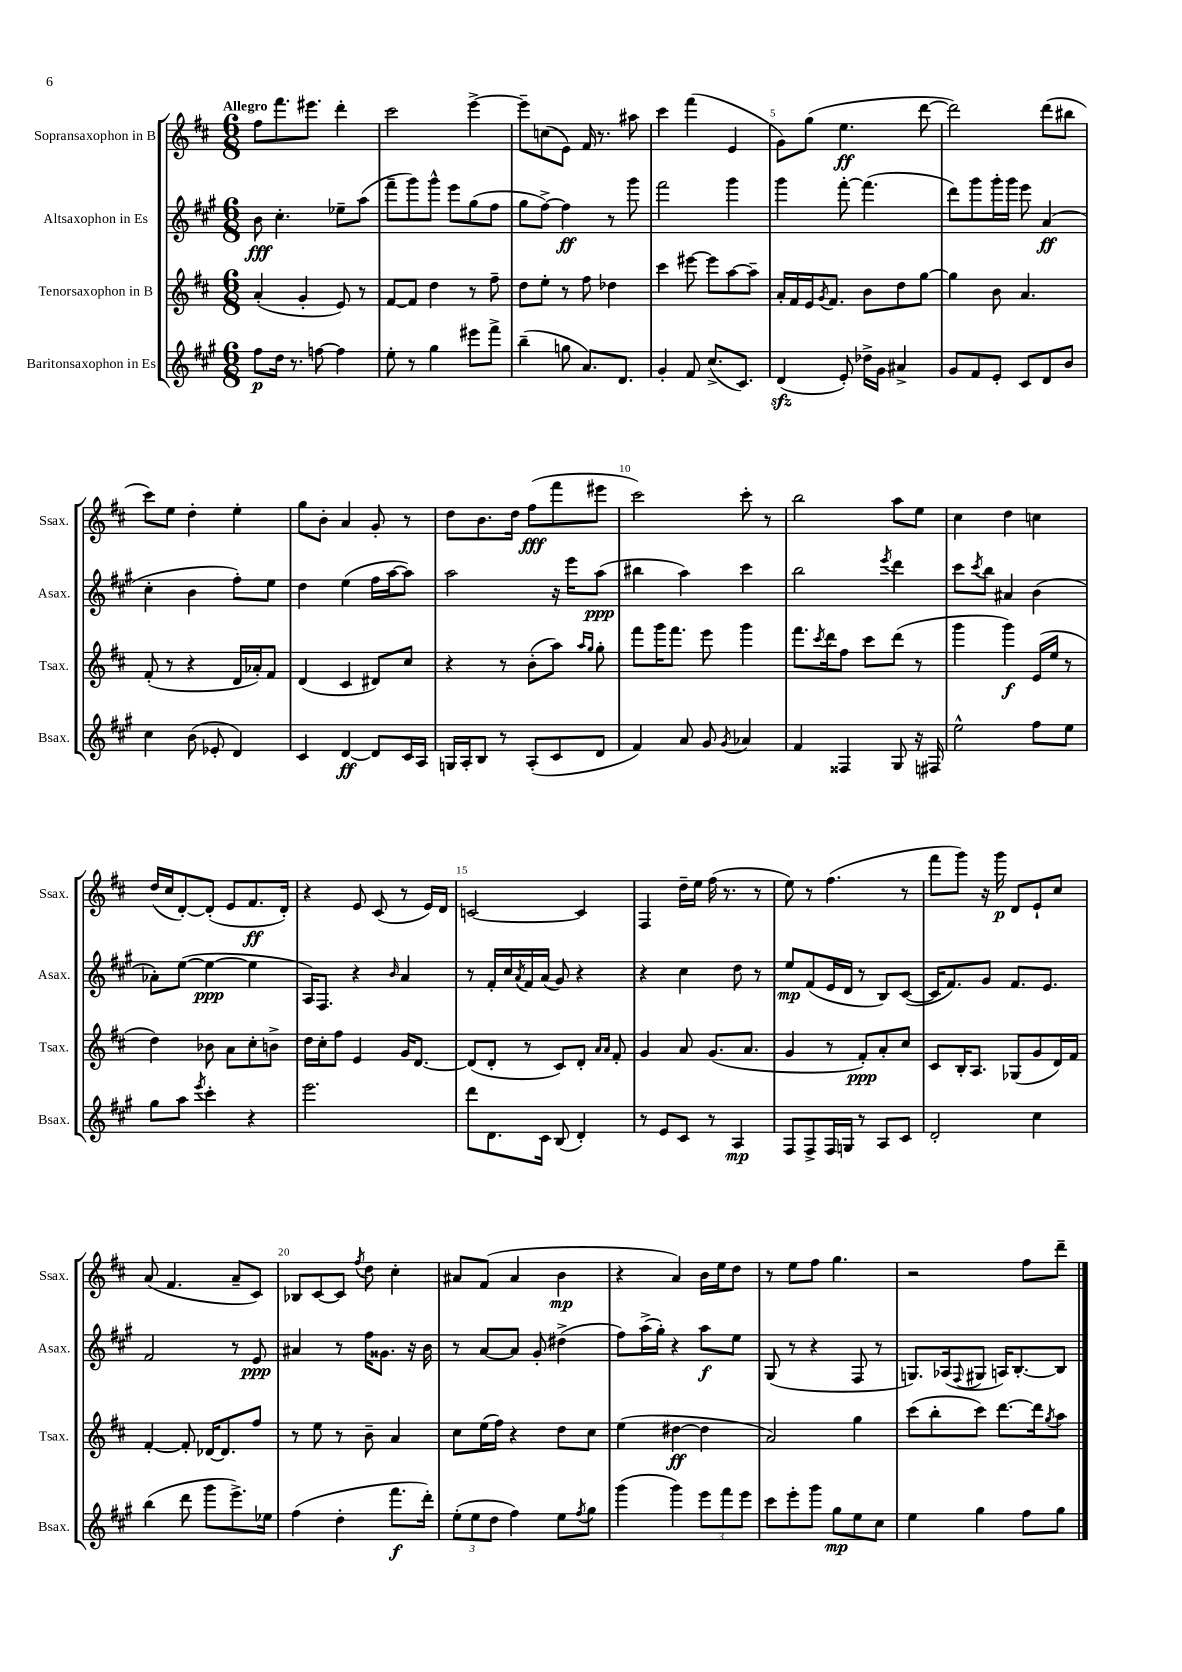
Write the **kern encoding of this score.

**kern	**dynam	**kern	**dynam	**kern	**dynam	**kern	**dynam
*part4	*part4	*part3	*part3	*part2	*part2	*part1	*part1
*staff4	*staff4	*staff3	*staff3	*staff2	*staff2	*staff1	*staff1
*I"Baritonsaxophon in Es	*	*I"Tenorsaxophon in B	*	*I"Altsaxophon in Es	*	*I"Sopransaxophon in B	*
*I'Bsax.	*	*I'Tsax.	*	*I'Asax.	*	*I'Ssax.	*
*clefG2	*	*clefG2	*	*clefG2	*	*clefG2	*
*k[f#c#g#]	*	*k[f#c#]	*	*k[f#c#g#]	*	*k[f#c#]	*
*M6/8	*	*M6/8	*	*M6/8	*	*M6/8	*
=1	=1	=1	=1	=1	=1	=1	=1
!	!	!	!	!	!	!LO:TX:a:B:t=Allegro	!
8ff#\L	p	(4a'/	.	8b\	fff	8ff#\L	.
16dd\Jk	.	.	.	4.cc#'\	.	8.fff#\	.
8.r	.	.	.	.	.	.	.
.	.	4g'/	.	.	.	.	.
.	.	.	.	.	.	8.eee#X\J	.
[8ffn\	.	.	.	.	.	.	.
4ff\]	.	8e/)	.	8ee-X~\L	.	4ddd'\	.
.	.	8r	.	(8aa\J	.	.	.
=2	=2	=2	=2	=2	=2	=2	=2
8ee'\	.	[8f#/L	.	8fff#~\L	.	2ccc#\	.
8r	.	8f#/J]	.	8ggg#\)	.	.	.
4gg#\	.	4dd\	.	8ggg#^^\J	.	.	.
.	.	.	.	8eee\L	.	.	.
8eee#X\L	.	8r	.	(8gg#\	.	[4eee^\	.
8fff#^\J	.	8ff#~\	.	8ff#\J	.	.	.
=3	=3	=3	=3	=3	=3	=3	=3
(4bb~\	.	8dd\L	.	8gg#\L	.	8eee~\L]	.
.	.	8ee'\J	.	[8ff#^\J)	.	(8ccn\	.
8ggn\	.	8r	.	4ff#\]	ff	8e\J)	.
8.a/L)	.	8ff#\	.	.	.	16f#/	.
.	.	.	.	.	.	8.r	.
.	.	4dd-X\	.	8r	.	.	.
8.d/J	.	.	.	.	.	.	.
.	.	.	.	8ggg#\	.	8aa#X\	.
=4	=4	=4	=4	=4	=4	=4	=4
4g#'/	.	4ccc#\	.	2fff#\	.	4ccc#\	.
8f#/	.	[8eee#X\	.	.	.	(4fff#\	.
(8.cc#^/L	.	8eee#\L]	.	.	.	.	.
.	.	[8aa\	.	4ggg#\	.	4e/	.
8.c#/J)	.	.	.	.	.	.	.
.	.	8aa~\J]	.	.	.	.	.
=5	=5	=5	=5	=5	=5	=5	=5
(4dzz/	.	16a'/LL	.	4ggg#\	.	8g\L)	.
.	.	16f#/	.	.	.	.	.
.	.	16e/J	.	.	.	(8gg\J	.
.	.	8qg/	.	.	.	.	.
.	.	8.f#/J	.	.	.	.	.
8e'/)	.	.	.	[8fff#'\	.	4.ee\	ff
16dd-X^\LL	.	8b\L	.	(4.fff#\]	.	.	.
16g#\JJ	.	.	.	.	.	.	.
4a#X^/	.	8dd\	.	.	.	.	.
.	.	[8gg\J	.	.	.	[8ddd\	.
=6	=6	=6	=6	=6	=6	=6	=6
8g#/L	.	4gg\]	.	8ddd\L)	.	2ddd\])	.
8f#/	.	.	.	8ggg#\	.	.	.
8e'/J	.	8b\	.	16ggg#'\L	.	.	.
.	.	.	.	16ggg#\JJ	.	.	.
8c#/L	.	4.a/	.	8eee\	.	.	.
8d/	.	.	.	(4a/	ff	(8ddd\L	.
8b/J	.	.	.	.	.	8bb#X\J	.
!!LO:LB:g=z
=7	=7	=7	=7	=7	=7	=7	=7
4cc#\	.	(8f#'/	.	4cc#'\	.	8ccc#\L)	.
.	.	8r	.	.	.	8ee\J	.
(8b\	.	4r	.	4b\	.	4dd'\	.
8e-X'/	.	.	.	.	.	.	.
4d/)	.	16d/LL	.	8ff#'\L)	.	4ee'\	.
.	.	16a-X'/J)	.	.	.	.	.
.	.	8f#/J	.	8ee\J	.	.	.
=8	=8	=8	=8	=8	=8	=8	=8
4c#/	.	(4d/	.	4dd\	.	8gg\L	.
.	.	.	.	.	.	8b'\J	.
[4d/	ff	4c#/	.	(4ee\	.	4a/	.
8d/L]	.	8d#X/L)	.	16ff#\LL	.	8g'/	.
.	.	.	.	[16aa\J	.	.	.
16c#/L	.	8cc#/J	.	8aa\J])	.	8r	.
16A/JJ	.	.	.	.	.	.	.
=9	=9	=9	=9	=9	=9	=9	=9
16Gn/LL	.	4r	.	2aa\	.	8dd\L	.
16A'/J	.	.	.	.	.	.	.
8B/J	.	.	.	.	.	8.b\	.
8r	.	8r	.	.	.	.	.
.	.	.	.	.	.	16dd\Jk	.
(8A'/L	.	(8b'\L	.	.	.	(8ff#\L	fff
8c#/	.	8aa\J)	.	16r	.	8fff#\	.
.	.	.	.	16eee\KL	.	.	.
.	.	16qqaa/LL	.	.	.	.	.
.	.	16qqgg/JJ	.	.	.	.	.
8d/J	.	8gg'\	.	(8aa\J	ppp	8eee#X\J	.
=10	=10	=10	=10	=10	=10	=10	=10
4f#/)	.	8fff#\L	.	4bb#X\	.	2ccc#\)	.
.	.	16ggg\K	.	.	.	.	.
.	.	8.fff#\J	.	.	.	.	.
8a/	.	.	.	4aa\)	.	.	.
8g#/	.	8eee\	.	.	.	.	.
8qg#/	.	.	.	.	.	.	.
4a-X/	.	4ggg\	.	4ccc#\	.	8ccc#'\	.
.	.	.	.	.	.	8r	.
=11	=11	=11	=11	=11	=11	=11	=11
4f#/	.	8.fff#\L	.	2bb\	.	2bb\	.
.	.	8qccc#/	.	.	.	.	.
.	.	16ddd\k	.	.	.	.	.
4F##X/	.	8ff#\J	.	.	.	.	.
.	.	8ccc#\L	.	.	.	.	.
.	.	.	.	8qeee/	.	.	.
8G#/	.	(8ddd\J	.	4ddd\	.	8aa\L	.
16r	.	8r	.	.	.	8ee\J	.
16F#X/	.	.	.	.	.	.	.
=12	=12	=12	=12	=12	=12	=12	=12
2ee^^\	.	4ggg\	.	8ccc#\L	.	4cc#\	.
.	.	.	.	8qccc#/	.	.	.
.	.	.	.	8bb\J	.	.	.
.	.	4ggg\)	f	4a#X/	.	4dd\	.
8ff#\L	.	(16e/LL	.	(4b\	.	4ccn\	.
.	.	16ee/JJ	.	.	.	.	.
8ee\J	.	8r	.	.	.	.	.
!!LO:LB:g=z
=13	=13	=13	=13	=13	=13	=13	=13
8gg#\L	.	4dd\)	.	8a-X'\L)	.	(16dd/LL	.
.	.	.	.	.	.	16cc#/J	.
8aa\J	.	.	.	([8ee\J	.	[8d'/)	.
8qeee/	.	.	.	.	.	.	.
4ccc#'\	.	8b-X\	.	4ee\_	ppp	(8d'/J]	.
.	.	8a\L	.	.	.	8e/L	.
4r	.	8cc#'\	.	4ee\]	.	8.f#/	ff
.	.	8bn^\J	.	.	.	.	.
.	.	.	.	.	.	16d'/Jk)	.
=14	=14	=14	=14	=14	=14	=14	=14
2.eee\	.	16dd\LL	.	16A/KL)	.	4r	.
.	.	16cc#'\J	.	8.F#/J	.	.	.
.	.	8ff#\J	.	.	.	.	.
.	.	4e/	.	4r	.	8e/	.
.	.	.	.	.	.	(8c#/	.
.	.	.	.	16qqb/	.	.	.
.	.	16g/KL	.	4a/	.	8r	.
.	.	[8.d/J	.	.	.	.	.
.	.	.	.	.	.	16e/LL)	.
.	.	.	.	.	.	16d/JJ	.
=15	=15	=15	=15	=15	=15	=15	=15
8ddd\L	.	(8d/L]	.	8r	.	[2cn/	.
8.d\	.	8d'/J	.	16f#'/LL	.	.	.
.	.	.	.	16cc#/	.	.	.
.	.	.	.	8qa/	.	.	.
.	.	8r	.	16f#/	.	.	.
16c#\Jk	.	.	.	(16a/JJ	.	.	.
(8B/	.	8c#/L)	.	8g#/)	.	.	.
4d'/)	.	8d'/J	.	4r	.	4c/]	.
.	.	16qqa/LL	.	.	.	.	.
.	.	16qqa/JJ	.	.	.	.	.
.	.	8f#'/	.	.	.	.	.
=16	=16	=16	=16	=16	=16	=16	=16
8r	.	4g/	.	4r	.	4F#/	.
8e/L	.	.	.	.	.	.	.
8c#/J	.	8a/	.	4cc#\	.	16dd~\LL	.
.	.	.	.	.	.	16ee\JJ	.
8r	.	(8.g/L	.	.	.	(16ff#\	.
.	.	.	.	.	.	8.r	.
4A/	mp	.	.	8dd\	.	.	.
.	.	8.a/J	.	.	.	.	.
.	.	.	.	8r	.	8r	.
=17	=17	=17	=17	=17	=17	=17	=17
8F#/L	.	4g/	.	8ee/L	mp	8ee\)	.
8F#^/	.	.	.	(8f#/	.	8r	.
16F#/L	.	8r	.	16e/L	.	(4.ff#\	.
16Gn/JJ	.	.	.	16d/JJ	.	.	.
8r	.	8f#'/L)	ppp	8r	.	.	.
8A/L	.	8a'/	.	8B/L)	.	.	.
8c#/J	.	8cc#/J	.	([8c#/J	.	8r	.
=18	=18	=18	=18	=18	=18	=18	=18
2d'/	.	8c#/L	.	16c#/KL]	.	8fff#\L	.
.	.	.	.	8.f#/)	.	.	.
.	.	16B'/K	.	.	.	8ggg\J)	.
.	.	8.A/J	.	.	.	.	.
.	.	.	.	8g#/J	.	16r	.
.	.	.	.	.	.	16ggg\	p
.	.	(8G-X/L	.	8.f#/L	.	8d/L	.
4cc#\	.	8g/	.	.	.	8e`/	.
.	.	.	.	8.e/J	.	.	.
.	.	16d/L)	.	.	.	8cc#/J	.
.	.	16f#/JJ	.	.	.	.	.
!!LO:LB:g=z
=19	=19	=19	=19	=19	=19	=19	=19
(4bb\	.	[4f#'/	.	2f#/	.	(8a/	.
.	.	.	.	.	.	4.f#/	.
8ddd\	.	8f#'/]	.	.	.	.	.
8ggg#\L	.	[16d-X/KL	.	.	.	.	.
.	.	8.d-/]	.	.	.	.	.
8.eee^\)	.	.	.	8r	.	8a~/L	.
.	.	8ff#/J	.	8e/	ppp	8c#/J)	.
16ee-X\Jk	.	.	.	.	.	.	.
=20	=20	=20	=20	=20	=20	=20	=20
(4ff#\	.	8r	.	4a#X/	.	8B-X/L	.
.	.	8ee\	.	.	.	[8c#/	.
4dd'\	.	8r	.	8r	.	8c#/J]	.
.	.	.	.	.	.	8qff#/	.
.	.	8b~\	.	16ff#\KL	.	8dd\	.
.	.	.	.	8.g##X\J	.	.	.
8.fff#\L	f	4a/	.	.	.	4cc#'\	.
.	.	.	.	16r	.	.	.
16ddd'\Jk)	.	.	.	16b\	.	.	.
=21	=21	=21	=21	=21	=21	=21	=21
(12ee'\L	.	8cc#\L	.	8r	.	8a#X/L	.
12ee\	.	.	.	.	.	.	.
.	.	(16ee\L	.	[8a/L	.	(8f#/J	.
12dd\J	.	.	.	.	.	.	.
.	.	16ff#\JJ)	.	.	.	.	.
4ff#\)	.	4r	.	8a/J]	.	4a#/	.
.	.	.	.	8g#'/	.	.	.
8ee\L	.	8dd\L	.	(4dd#X^\	.	4b\	mp
8qff#/	.	.	.	.	.	.	.
8gg#\J	.	8cc#\J	.	.	.	.	.
=22	=22	=22	=22	=22	=22	=22	=22
(4ggg#\	.	(4ee\	.	8ff#\L)	.	4r	.
.	.	.	.	(16aa^\L	.	.	.
.	.	.	.	16gg#'\JJ)	.	.	.
4ggg#\)	.	[4dd#X\	ff	4r	.	4a/)	.
12eee\L	.	4dd#\]	.	8aa\L	f	16b\LL	.
.	.	.	.	.	.	16ee\J	.
12fff#\	.	.	.	.	.	.	.
.	.	.	.	8ee\J	.	8dd\J	.
12eee\J	.	.	.	.	.	.	.
=23	=23	=23	=23	=23	=23	=23	=23
8ccc#\L	.	2a/)	.	(8G#/	.	8r	.
8eee'\	.	.	.	8r	.	8ee\L	.
8ggg#\J	.	.	.	4r	.	8ff#\J	.
8gg#\L	mp	.	.	.	.	4.gg\	.
8ee\	.	4gg\	.	8F#/	.	.	.
8cc#\J	.	.	.	8r	.	.	.
=24	=24	=24	=24	=24	=24	=24	=24
4ee\	.	(8ccc#\L	.	8.Gn/L)	.	2r	.
.	.	8bb'\	.	.	.	.	.
.	.	.	.	(16A-X/k	.	.	.
.	.	.	.	8qqF#/	.	.	.
4gg#\	.	8ccc#\J)	.	8G#X/J	.	.	.
.	.	[8.ddd\L	.	16An/KL)	.	.	.
.	.	.	.	[8.B'/	.	.	.
8ff#\L	.	.	.	.	.	8ff#\L	.
.	.	16ddd\k]	.	.	.	.	.
.	.	8qgg/	.	.	.	.	.
8gg#\J	.	8aa\J	.	8B/J]	.	8ddd~\J	.
==	==	==	==	==	==	==	==
*-	*-	*-	*-	*-	*-	*-	*-
